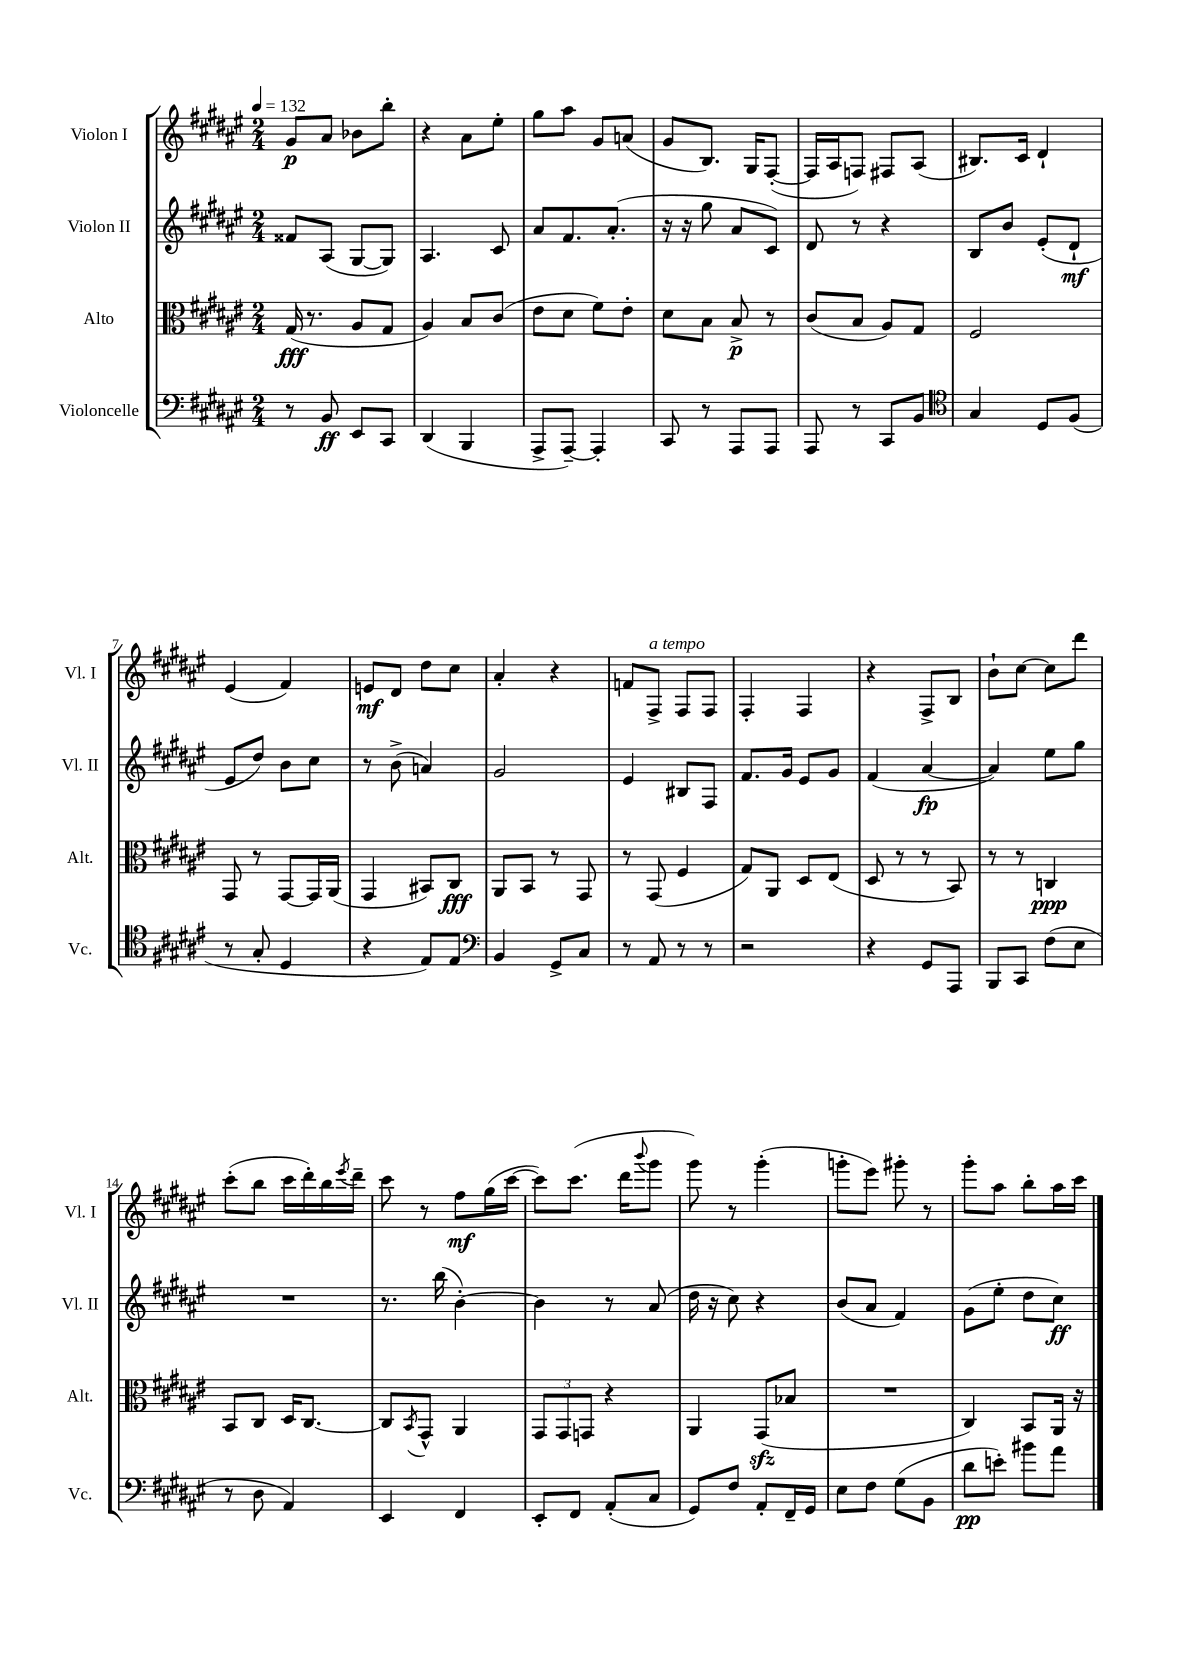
<<
\new StaffGroup <<
\new Staff = "s0" \with { instrumentName = "Violon I" shortInstrumentName = "Vl. I" } {
    \clef treble \key fis \major \numericTimeSignature \time 2/4 \tempo 4 = 132
    gis'8\p ais'8 bes'8 b''8-. |
    r4 ais'8 eis''8-. |
    gis''8 ais''8 gis'8 a'8( |
    gis'8 b8.) gis16 fis8~-.( |
    fis16 ais16 f8) fis8 ais8( |
    bis8.) cis'16 dis'4-! |
    eis'4( fis'4) |
    e'8\mf dis'8 dis''8 cis''8 |
    ais'4-. r4 |
    f'8 fis8->^\markup { \italic "a tempo" } fis8 fis8 |
    fis4-. fis4 |
    r4 fis8-> b8 |
    b'8-! cis''8~ cis''8 dis'''8 |
    cis'''8-.( b''8 cis'''16 dis'''16-.) b''16 \acciaccatura { eis'''8 } dis'''16-- |
    cis'''8 r8 fis''8\mf gis''16( cis'''16~ |
    cis'''8) cis'''8.( dis'''16 \appoggiatura { b'''8 } gis'''8 |
    gis'''8) r8 gis'''4-.( |
    g'''8-. eis'''8) gis'''8-. r8 |
    gis'''8-. ais''8 b''8-. ais''16 cis'''16 \bar "|." |
}
\new Staff = "s1" \with { instrumentName = "Violon II" shortInstrumentName = "Vl. II" } {
    \clef treble \key fis \major \numericTimeSignature \time 2/4
    fisis'8 ais8( gis8~ gis8) |
    ais4. cis'8 |
    ais'8 fis'8. ais'8.-.( |
    r16 r16 gis''8 ais'8 cis'8) |
    dis'8 r8 r4 |
    b8 b'8 eis'8-.( dis'8-!\mf |
    eis'8 dis''8) b'8 cis''8 |
    r8 b'8->( a'4) |
    gis'2 |
    eis'4 bis8 fis8 |
    fis'8. gis'16 eis'8 gis'8 |
    fis'4( ais'4~\fp |
    ais'4) eis''8 gis''8 |
    R2 |
    r8. b''16( b'4~-.) |
    b'4 r8 ais'8( |
    dis''16 r16 cis''8) r4 |
    b'8( ais'8 fis'4) |
    gis'8( eis''8-. dis''8 cis''8\ff) \bar "|." |
}
\new Staff = "s2" \with { instrumentName = "Alto" shortInstrumentName = "Alt." } {
    \clef alto \key fis \major \numericTimeSignature \time 2/4
    gis16\fff( r8. ais8 gis8 |
    ais4) b8 cis'8( |
    eis'8 dis'8 fis'8) eis'8-. |
    dis'8 b8 b8->\p r8 |
    cis'8( b8 ais8) gis8 |
    fis2 |
    gis,8 r8 gis,8~ gis,16 ais,16( |
    gis,4 bis,8) cis8\fff |
    ais,8 b,8 r8 gis,8 |
    r8 gis,8( fis4 |
    gis8) ais,8 dis8 eis8( |
    dis8 r8 r8 b,8) |
    r8 r8 c4\ppp |
    b,8 cis8 dis16 cis8.~ |
    cis8 \acciaccatura { b,8 } gis,8-^ ais,4 |
    \tuplet 3/2 { gis,8 gis,8 g,8 } r4 |
    ais,4 gis,8\sfz( bes8 |
    R2 |
    cis4) b,8 ais,16 r16 \bar "|." |
}
\new Staff = "s3" \with { instrumentName = "Violoncelle" shortInstrumentName = "Vc." } {
    \clef bass \key fis \major \numericTimeSignature \time 2/4
    r8 b,8\ff eis,8 cis,8 |
    dis,4( b,,4 |
    ais,,8-> ais,,8~--) ais,,4-. |
    cis,8 r8 ais,,8 ais,,8 |
    ais,,8 r8 cis,8 b,8 |
    \clef tenor gis4 dis8 fis8( |
    r8 gis8-. dis4 |
    r4 eis8) eis8 |
    \clef bass b,4 gis,8-> cis8 |
    r8 ais,8 r8 r8 |
    r2 |
    r4 gis,8 ais,,8 |
    b,,8 cis,8 fis8( eis8 |
    r8 dis8 ais,4) |
    eis,4 fis,4 |
    eis,8-. fis,8 ais,8-.( cis8 |
    gis,8) fis8 ais,8-. fis,16-- gis,16 |
    eis8 fis8 gis8( b,8 |
    dis'8\pp e'8-.) bis'8 ais'8 \bar "|." |
}
>>
>>
